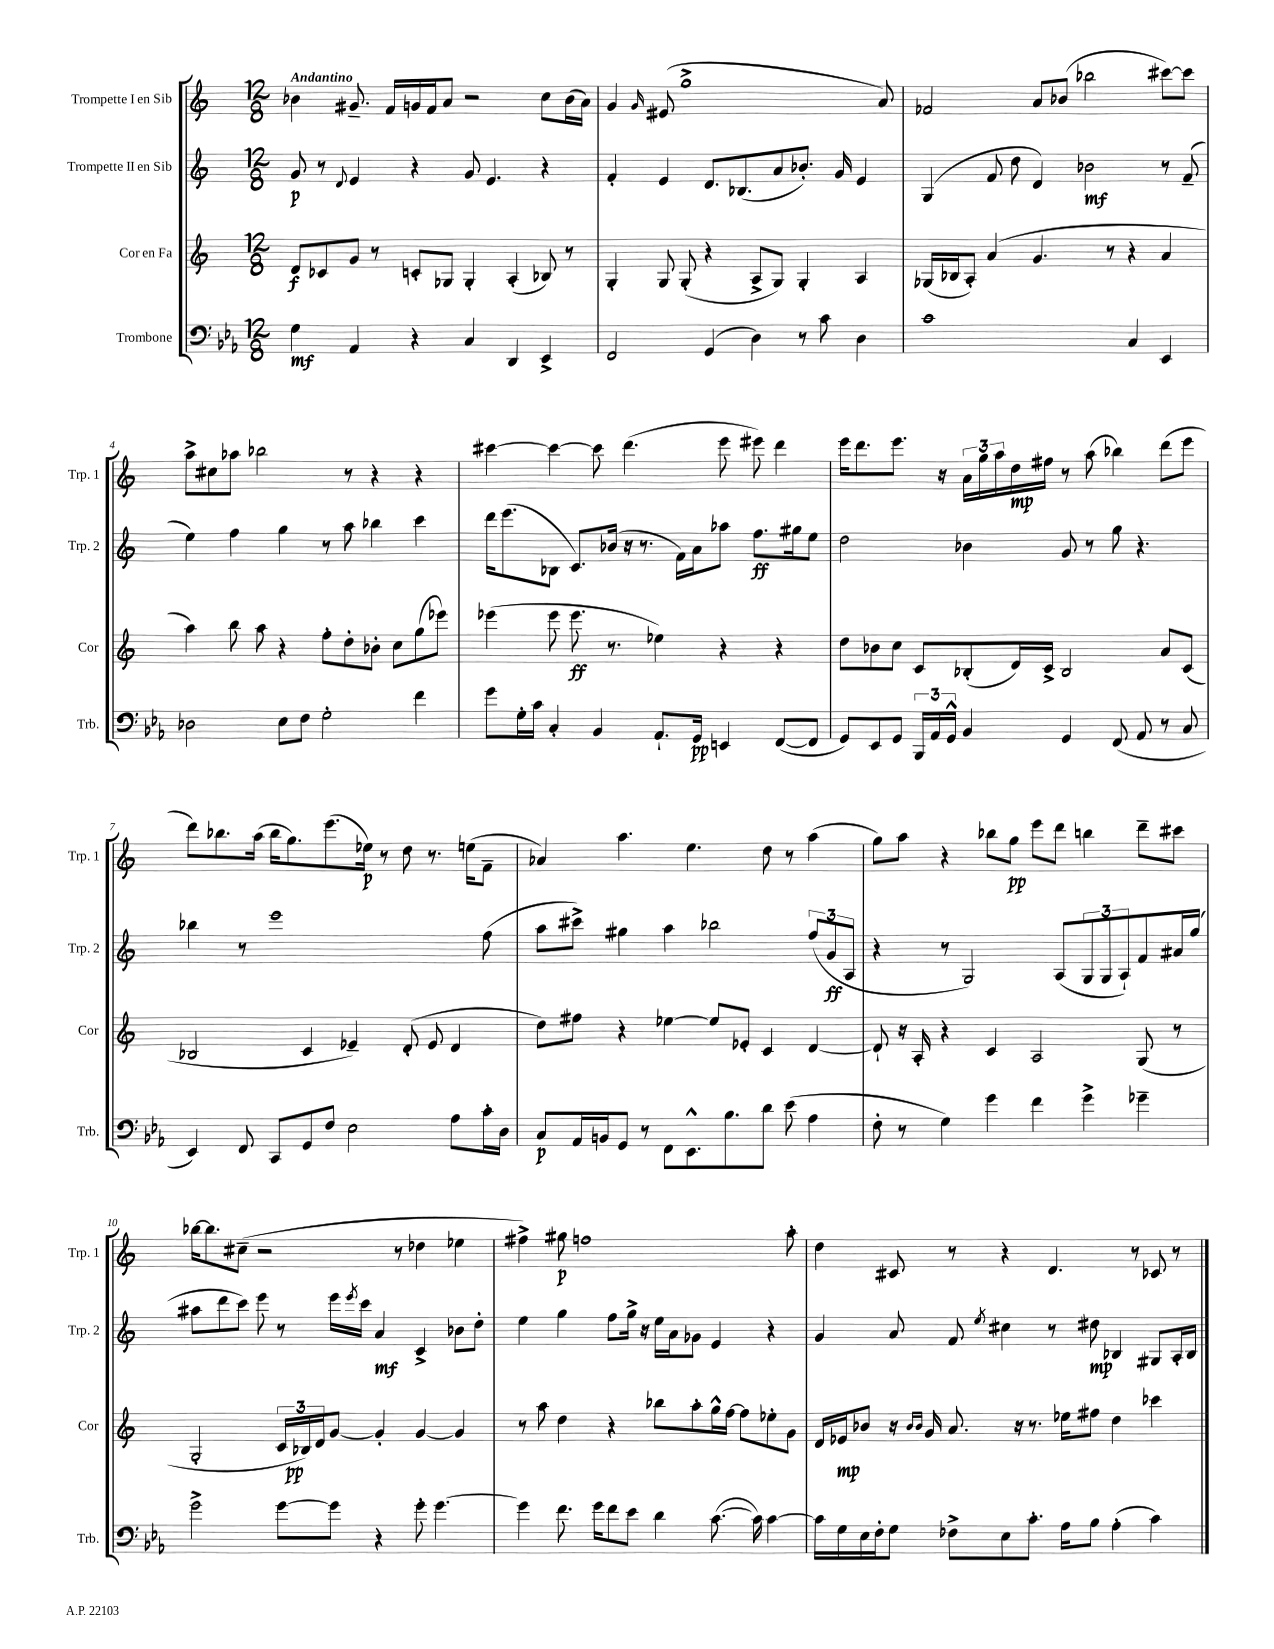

**kern	**dynam	**kern	**dynam	**kern	**dynam	**kern	**dynam
*part4	*part4	*part3	*part3	*part2	*part2	*part1	*part1
*staff4	*staff4	*staff3	*staff3	*staff2	*staff2	*staff1	*staff1
*I"Trombone	*	*I"Cor en Fa	*	*I"Trompette II en Sib	*	*I"Trompette I en Sib	*
*I'Trb.	*	*I'Cor	*	*I'Trp. 2	*	*I'Trp. 1	*
*clefF4	*	*clefG2	*	*clefG2	*	*clefG2	*
*k[b-e-a-]	*	*k[]	*	*k[]	*	*k[]	*
*M12/8	*	*M12/8	*	*M12/8	*	*M12/8	*
=1	=1	=1	=1	=1	=1	=1	=1
!	!	!	!	!	!	!LO:TX:a:B:t=Andantino	!
4G\	mf	8d/L	f	8g/	p	4b-X\	.
.	.	8c-X/	.	8r	.	.	.
.	.	.	.	8qqd/	.	.	.
4AA-/	.	8g/J	.	4e/	.	8.g#X~/	.
.	.	8r	.	.	.	.	.
.	.	.	.	.	.	16f/LL	.
4r	.	8cn'/L	.	4r	.	16gn/	.
.	.	.	.	.	.	16f/J	.
.	.	8G-X/J	.	.	.	8a/J	.
4C/	.	4G-'/	.	8g/	.	2r	.
.	.	.	.	4.e/	.	.	.
4DD/	.	(4A'/	.	.	.	.	.
4EE-^/	.	8B-X/)	.	4r	.	8cc\L	.
.	.	8r	.	.	.	(16b-\L	.
.	.	.	.	.	.	16a\JJ)	.
=2	=2	=2	=2	=2	=2	=2	=2
2FF/	.	4G'/	.	4f'/	.	4g/	.
.	.	.	.	.	.	16qqg/	.
.	.	8G/	.	4e/	.	(8e#X/	.
.	.	(8G'/	.	.	.	1gg^	.
(4GG/	.	4r	.	8.d/L	.	.	.
.	.	.	.	(8.B-X/	.	.	.
4D\)	.	8A^/L	.	.	.	.	.
.	.	8G/J)	.	8a/	.	.	.
8r	.	4G'/	.	8.b-X'/J)	.	.	.
8c\	.	.	.	.	.	.	.
.	.	.	.	16g/	.	.	.
4D\	.	4A/	.	4e/	.	.	.
.	.	.	.	.	.	8a/)	.
=3	=3	=3	=3	=3	=3	=3	=3
1c	.	(16G-X/LL	.	(4G/	.	2f-X/	.
.	.	16B-X/J	.	.	.	.	.
.	.	8A'/J)	.	.	.	.	.
.	.	(4a/	.	8f/	.	.	.
.	.	.	.	8dd\	.	.	.
.	.	4.g/	.	4d/)	.	8a/L	.
.	.	.	.	.	.	(8b-X/J	.
.	.	.	.	2b-X\	mf	2bb-X\	.
.	.	8r	.	.	.	.	.
4C/	.	4r	.	.	.	.	.
4EE-/	.	4a/	.	8r	.	[8ccc#X\L)	.
.	.	.	.	(8f~/	.	8ccc#\J]	.
!!LO:LB:g=z
=4	=4	=4	=4	=4	=4	=4	=4
2D-X\	.	4aa\)	.	4ee\)	.	8aa^\L	.
.	.	.	.	.	.	8cc#X\	.
.	.	8bb\	.	4ff\	.	8aa-X\J	.
.	.	8aa\	.	.	.	2bb-X\	.
8E-\L	.	4r	.	4gg\	.	.	.
8F\J	.	.	.	.	.	.	.
2G'\	.	8ff'\L	.	8r	.	.	.
.	.	8dd'\	.	8aa\	.	8r	.
.	.	8b-X'\J	.	4bb-X\	.	4r	.
.	.	8cc\L	.	.	.	.	.
4f\	.	(8gg\	.	4ccc\	.	4r	.
.	.	8eee-X\J)	.	.	.	.	.
=5	=5	=5	=5	=5	=5	=5	=5
8g\L	.	(4eee-X\	.	16ddd\KL	.	[4ccc#X\	.
.	.	.	.	(8.eee\	.	.	.
16G'\L	.	.	.	.	.	.	.
16c\JJ	.	.	.	.	.	.	.
4C'/	.	8eee-\	.	8B-X\J	.	4ccc#\_	.
.	.	8.eee-\	ff	8.c/L)	.	.	.
4BB-/	.	.	.	.	.	8ccc#\]	.
.	.	8.r	.	(16b-X/Jk	.	.	.
.	.	.	.	16r	.	(4.ddd\	.
.	.	.	.	8.r	.	.	.
8.AA-`/L	.	4ee-X\)	.	.	.	.	.
.	.	.	.	16f\LL)	.	.	.
16GG/Jk	pp	.	.	16a\J	.	.	.
4EEn/	.	4r	.	8aa-X\J	.	8eee\	.
.	.	.	.	8.ff\L	ff	8eee#X\)	.
([8FF/L	.	4r	.	.	.	4ddd\	.
.	.	.	.	16gg#X\k	.	.	.
8FF/J]	.	.	.	8ee\J	.	.	.
=6	=6	=6	=6	=6	=6	=6	=6
8GG/L)	.	8dd\L	.	2dd\	.	16eee\KL	.
.	.	.	.	.	.	8.ddd\	.
8EE-/	.	8b-X\	.	.	.	.	.
8GG/J	.	8cc\J	.	.	.	8.eee\J	.
24BBB-/LL	.	8c/L	.	.	.	.	.
24AA-/	.	.	.	.	.	.	.
.	.	.	.	.	.	16r	.
24GG^^/JJ	.	.	.	.	.	.	.
4BB-/	.	(8B-X'/	.	4b-X\	.	24a\LL	.
.	.	.	.	.	.	24gg\	.
.	.	.	.	.	.	24aa\	.
.	.	16d/L)	.	.	.	16dd\	mp
.	.	16c^/JJ	.	.	.	16ff#X\JJ	.
4GG/	.	2B-/	.	8g/	.	8r	.
.	.	.	.	8r	.	(8aa\	.
(8FF/	.	.	.	8gg\	.	4bb-X\)	.
8AA-/	.	.	.	4.r	.	.	.
8r	.	8a/L	.	.	.	(8ddd\L	.
8C/	.	(8c/J	.	.	.	8eee\J	.
!!LO:LB:g=z
=7	=7	=7	=7	=7	=7	=7	=7
4EE-/)	.	2B-X/	.	4bb-X\	.	8ddd\L)	.
.	.	.	.	.	.	8.bb-X\	.
8FF/	.	.	.	8r	.	.	.
.	.	.	.	.	.	(16aa\Jk	.
8CC/L	.	.	.	1eee	.	16bb-\KL	.
.	.	.	.	.	.	8.gg\)	.
8GG/	.	4c/	.	.	.	.	.
8F/J	.	.	.	.	.	(8.eee\	.
2E-\	.	4e-X~/)	.	.	.	.	.
.	.	.	.	.	.	16ee-X\Jk)	p
.	.	.	.	.	.	8r	.
.	.	(8d'/	.	.	.	8dd\	.
.	.	8e-/	.	.	.	8.r	.
8A-\L	.	4d/	.	.	.	.	.
.	.	.	.	.	.	(16een\KL	.
16c'\L	.	.	.	(8ff\	.	8f~\J	.
16D\JJ	.	.	.	.	.	.	.
=8	=8	=8	=8	=8	=8	=8	=8
8C/L	p	8dd\L)	.	8aa\L	.	4a-X/)	.
16AA-/L	.	8ff#X\J	.	8ccc#X^\J)	.	.	.
16BBn/J	.	.	.	.	.	.	.
8GG/J	.	4r	.	4gg#X\	.	4.aa\	.
8r	.	.	.	.	.	.	.
8FF\L	.	[4ee-X\	.	4aa\	.	.	.
8.EE-^^\	.	.	.	.	.	4.ee\	.
.	.	8ee-/L]	.	2bb-X\	.	.	.
8.B-\	.	.	.	.	.	.	.
.	.	8e-X'/J	.	.	.	.	.
8d\J	.	4c/	.	.	.	8dd\	.
(8e-\	.	.	.	.	.	8r	.
4A-\	.	[4d/	.	(12ff/L	.	(4aa\	.
.	.	.	.	12g/	ff	.	.
.	.	.	.	12A/J	.	.	.
=9	=9	=9	=9	=9	=9	=9	=9
8F'\	.	8d`/]	.	4r	.	8gg\L)	.
8r	.	16r	.	.	.	8aa\J	.
.	.	16A'/	.	.	.	.	.
4G\)	.	4r	.	8r	.	4r	.
.	.	.	.	2G/)	.	.	.
4g\	.	4c/	.	.	.	8bb-X\L	.
.	.	.	.	.	.	8gg\J	pp
4f\	.	2A/	.	.	.	8eee\L	.
.	.	.	.	(8A/L	.	8ddd\J	.
4g^\	.	.	.	12G/	.	4bbn\	.
.	.	.	.	12G/	.	.	.
.	.	.	.	12A`/)	.	.	.
4g-X~\	.	(8G/	.	8f/	.	8ddd~\L	.
.	.	8r	.	16a#X/L	.	8ccc#X\J	.
.	.	.	.	(16gg/JJ	.	.	.
!!LO:LB:g=z
=10	=10	=10	=10	=10	=10	=10	=10
2g^\	.	2G'/	.	8aa#X\L	.	[16bb-X\KL	.
.	.	.	.	.	.	8.bb-\]	.
.	.	.	.	8ddd\	.	.	.
.	.	.	.	8ccc\J)	.	(8cc#X~\J	.
.	.	.	.	8eee\	.	2r	.
[8g\L	.	24c/LL	.	8r	.	.	.
.	.	24B-X/)	pp	.	.	.	.
.	.	24d/J	.	.	.	.	.
8g\J]	.	[8g/J	.	16eee\LL	.	.	.
.	.	.	.	8qeee/	.	.	.
.	.	.	.	16ccc\JJ	.	.	.
4r	.	4g'/]	.	4a/	mf	.	.
.	.	.	.	.	.	8r	.
8g'\	.	[4g/	.	4c^/	.	4dd-X\	.
[4.g\	.	.	.	.	.	.	.
.	.	4g/]	.	8b-X\L	.	4ee-X\	.
.	.	.	.	8dd'\J	.	.	.
=11	=11	=11	=11	=11	=11	=11	=11
4g\]	.	8r	.	4ee\	.	4ff#X^\)	.
.	.	8aa\	.	.	.	.	.
8.f\	.	4dd\	.	4gg\	.	8gg#X\	p
.	.	.	.	.	.	1ffn	.
16g\KL	.	.	.	.	.	.	.
8f\	.	4r	.	8ff\L	.	.	.
8e-\J	.	.	.	16gg^\Jk	.	.	.
.	.	.	.	16r	.	.	.
4d\	.	8bb-X\L	.	16ee\LL	.	.	.
.	.	.	.	16a\J	.	.	.
.	.	8aa'\	.	8g-X\J	.	.	.
([8.c\	.	16gg^^\L	.	4e/	.	.	.
.	.	[16ff\JJ	.	.	.	.	.
.	.	8ff\L]	.	.	.	.	.
16c\])	.	.	.	.	.	.	.
[4c\	.	8ee-X'\	.	4r	.	.	.
.	.	8g\J	.	.	.	8aa'\	.
=12	=12	=12	=12	=12	=12	=12	=12
16c\LL]	.	16d/LL	.	4g/	.	4dd\	.
16G\	.	16e-X/J	mp	.	.	.	.
16E-\	.	8b-X/J	.	.	.	.	.
16F'\J	.	.	.	.	.	.	.
8G\J	.	16r	.	8a/	.	8c#X/	.
.	.	16qqb-/LL	.	.	.	.	.
.	.	16qqb-/JJ	.	.	.	.	.
.	.	16g/	.	.	.	.	.
8F-X^\L	.	8.a/	.	8f/	.	8r	.
.	.	.	.	8qee/	.	.	.
8E-\	.	.	.	4cc#X\	.	4r	.
.	.	16r	.	.	.	.	.
8.c'\J	.	8.r	.	.	.	.	.
.	.	.	.	8r	.	4.d/	.
16A-\KL	.	16ee-X\KL	.	.	.	.	.
8B-\J	.	8ff#X\J	.	8dd#X\	mp	.	.
(4A-'\	.	4dd\	.	4B-X/	.	.	.
.	.	.	.	.	.	8r	.
4c\)	.	4ccc-X\	.	8G#X/L	.	8c-X/	.
.	.	.	.	16A'/L	.	8r	.
.	.	.	.	16B-/JJ	.	.	.
==	==	==	==	==	==	==	==
*-	*-	*-	*-	*-	*-	*-	*-
